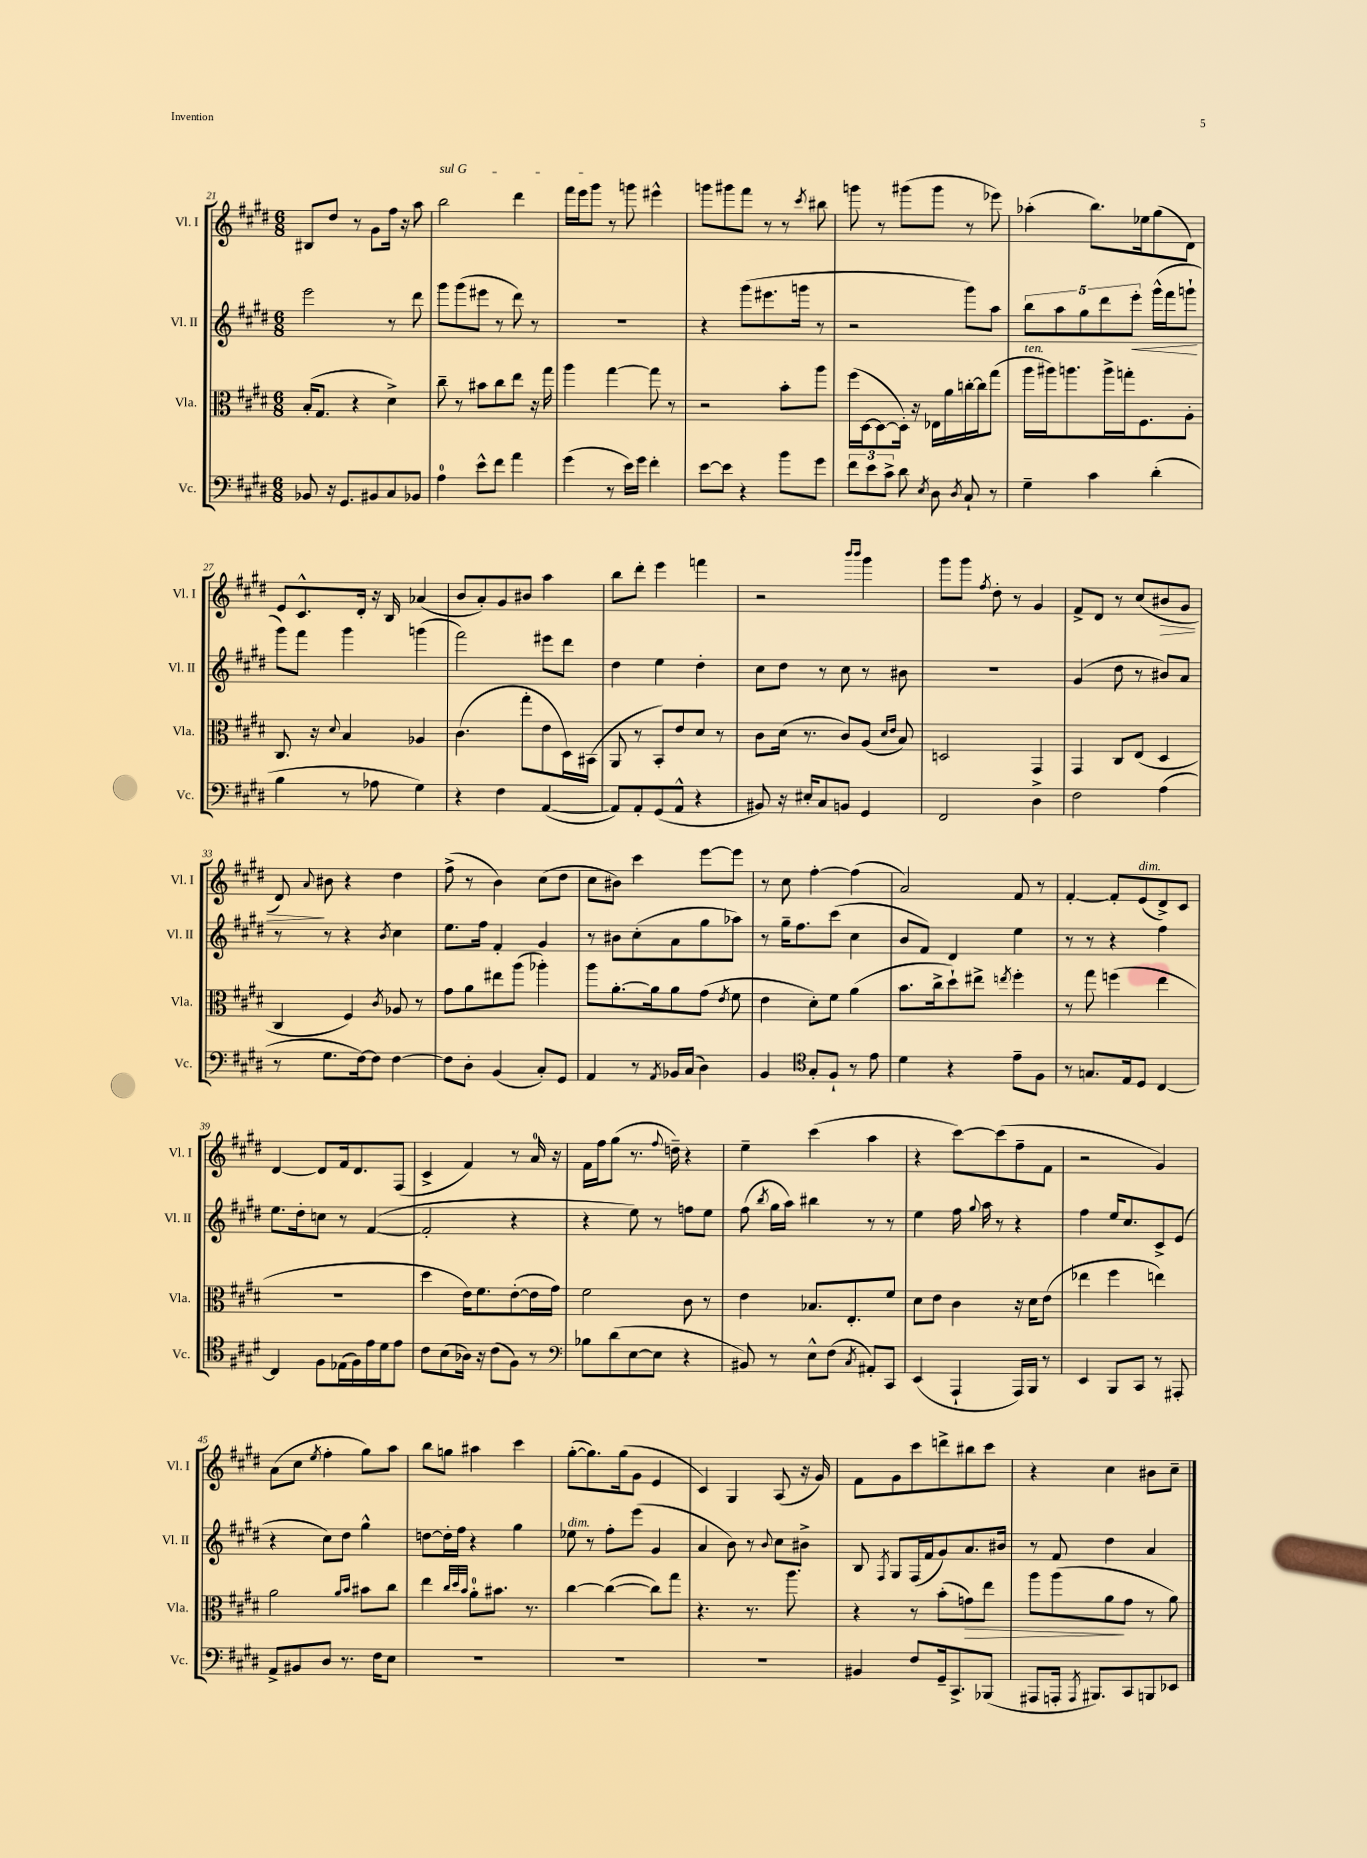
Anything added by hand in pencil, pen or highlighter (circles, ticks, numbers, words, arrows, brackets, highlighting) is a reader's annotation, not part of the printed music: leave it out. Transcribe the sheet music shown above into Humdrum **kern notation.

**kern	**kern	**kern	**kern
*staff4	*staff3	*staff2	*staff1
*clefF4	*clefC3	*clefG2	*clefG2
*k[f#c#g#d#]	*k[f#c#g#d#]	*k[f#c#g#d#]	*k[f#c#g#d#]
*M6/8	*M6/8	*M6/8	*M6/8
8BB-	(16B'	2eee	8B#
.	8.G#	.	.
16r	.	.	8dd#
8.GG#	.	.	.
.	4r	.	8r
8BB#	.	.	8g#
8C#	4d#^)	8r	16ff#
.	.	.	16r
8BB-	.	8ddd#	8aa
=	=	=	=
4A	8cc#~	8ggg#	2bb
.	8r	(8ggg#	.
8e^^	8b#	8eee#	.
8f#	8cc#	8r	.
4a	8ee	8ddd#)	4ddd#
.	16r	8r	.
.	16gg#	.	.
=	=	=	=
(4g#	4aa	2.r	16fff#
.	.	.	16eee
.	.	.	8ggg#
8r	[4gg#	.	8r
16e)	.	.	8ggg
16g#	.	.	.
4f#'	8gg#]	.	4eee#^^
.	8r	.	.
=	=	=	=
[8e	2r	4r	8ggg
8e]	.	.	8ggg#
4r	.	(8ggg#	8fff#
.	.	8.eee#	8r
8b	8b'	.	8r
.	.	16ggg	.
.	.	.	8qccc#
8g#	8aa	8r	8bb#
=	=	=	=
12f#	(16ff#	2r	8ggg
.	[16D#	.	.
12e	.	.	.
.	8D#_	.	8r
12c#^	.	.	.
8d#	16D#'])	.	(8ggg#
.	16r	.	.
8qE	.	.	.
8D#	16E-	.	8ggg#
.	16a	.	.
8qD#	.	.	.
8C#`	[16cc'	8ggg#)	8r
.	16cc]	.	.
8r	(8gg#	8aa	8eee-)
=	=	=	=
4G#~	16aa	10bb	(4aa-'
.	16aa#)	.	.
.	.	10aa	.
.	8.aa	.	.
.	.	10gg#	.
4c#	.	.	8.bb)
.	.	10ddd#	.
.	16aa^	.	.
.	16gg'	.	.
.	.	10eee'	.
.	8.F#	.	16ee-
(4d#'	.	(16ggg#^^	(8gg#
.	.	16fff#	.
.	8A'	8ggg`	8d#)
=	=	=	=
4B	8.C#	8ggg#)	8e
.	.	8fff#	8.c#^^
.	16r	.	.
.	8qqd#	.	.
8r	4B	4ggg#	.
.	.	.	16d#'
8A-	.	.	16r
.	.	.	16B
4G#)	4A-	(4ggg	(4a-
=	=	=	=
4r	(4.c#	2fff#)	8b
.	.	.	8a')
4F#	.	.	8g#
.	8gg#'	.	8b#
([4AA	8e	8eee#	4aa
.	16D#)	8ddd#	.
.	(16BB#	.	.
=	=	=	=
8AA])	8AA	4dd#	8bb
8AA'	8r	.	8ddd#'
(8GG#	8BB')	4ee	4eee
8AA^^	8e	.	.
4r	8d#	4dd#'	4fff
.	8r	.	.
=	=	=	=
8BB#)	8c#	8cc#	2r
16r	(16d#	8dd#	.
16E#'	8.r	.	.
8C#	.	8r	.
8BB	8c#)	8cc#	.
.	.	.	16qqbbb
.	.	.	16qqbbb
4GG#	(8A	8r	4ggg#
.	16qqd#	.	.
.	16qqe	.	.
.	8B)	8b#	.
=	=	=	=
2FF#	2D	2.r	8ggg#
.	.	.	8ggg#
.	.	.	8qff#
.	.	.	8dd#'
.	.	.	8r
4D#^	4GG#	.	4g#
=	=	=	=
2F#	4GG#	(4g#	8f#^
.	.	.	8d#
.	8C#	8dd#	8r
.	(8E	8r	(8cc#
(4A	4D#	8b#)	8b#
.	.	8a	8g#
=	=	=	=
8r	4C#	8r	8d#)
.	.	.	8qqa
8.G#	.	8r	8b#
.	4F#)	4r	4r
[16F#)	.	.	.
8F#]	.	.	.
.	8qc#	8qb	.
[4F#	8A-	4cc#	4dd#
.	8r	.	.
=	=	=	=
8F#]	8g#	8.ee	(8ff#^
8D#'	8a	.	8r
.	.	16ff#	.
(4BB	8ee#	4f#'	4b)
.	(8aa	.	.
8C#')	4aa-')	4g#	(8cc#
8GG#	.	.	8dd#
=	=	=	=
4AA	8aa	8r	8cc#
.	[8.a'	8b#	8b#)
8r	.	(8cc#'	4ccc#
.	16a]	.	.
8qAA	.	.	.
16BB-	8a	8a	.
(16C#	.	.	.
4D#)	(8g#	8gg#	[8eee
.	8qe	.	.
.	8f#	8aa-)	8eee]
=	=	=	=
4BB	4e	8r	8r
.	.	16gg#~	8cc#
.	.	8.ff#	.
*clefC4	*	*	*
8G#'	8d#')	.	[4ff#'
8F#`	8f#	(8ccc#	.
8r	(4a	4cc#	(4ff#]
8e	.	.	.
=	=	=	=
4d#	8.b	8b	2a)
.	.	8f#)	.
.	16cc#^	.	.
4r	8dd#`)	4d#	.
.	8ee#^	.	.
.	8qee	.	.
8e~	4ff#'	4ee	8f#
8F#	.	.	8r
=	=	=	=
8r	8r	8r	[4f#'
8.G	8gg#	8r	.
.	(4ff	4r	8f#']
16E	.	.	.
8D#	.	.	(8e
[4C#	4ee	4ff#	8d#^)
.	.	.	8c#
=	=	=	=
4C#]	2.r	8.ee	[4d#
.	.	16dd#'	.
8F#	.	8cc	8d#]
(16E-	.	8r	16f#
16F#)	.	.	8.d#
16e	.	([4f#	.
16d#	.	.	.
8e	.	.	(8F#
=	=	=	=
8c#	4dd#	2f#']	4c#^
(8B	.	.	.
16A-)	16e)	.	4f#)
16r	8.f#	.	.
(8c#	.	.	.
8F#)	([8e'	4r	8r
8r	16e]	.	16a
.	16g#)	.	16r
=	=	=	=
*clefF4	*	*	*
8B-	2f#	4r	16f#
.	.	.	16ff#
(8d#	.	.	(8gg#
[8E	.	8ee)	8.r
8E]	.	8r	.
.	.	.	8qqff#
.	.	.	16dd~)
4r	8c#	8ff	4r
.	8r	8ee	.
=	=	=	=
8BB#)	4e	(8ff#	4ee~
.	.	8qbb	.
8r	.	16gg#	.
.	.	16aa)	.
8E^^	8.B-	4bb#	(4ccc#
(8F#	.	.	.
.	8.E'	.	.
8qC#	.	.	.
8AA#')	.	8r	4aa
8CC#	8f#	8r	.
=	=	=	=
(4EE	8d#	4ee	4r
.	8e	.	.
4AAA`	4c#	16ff#	[8ccc#)
.	.	8qqgg#	.
.	.	16aa	.
.	.	8r	(8ccc#]
16AAA)	16r	4r	8ff#~
16BBB	16d#	.	.
8r	(8e	.	8f#
=	=	=	=
4EE	4ee-	4ff#	2r
8BBB	4ff#	16ee	.
.	.	8.cc#	.
8CC#	.	.	.
8r	4ee)	8c#^	4g#)
8AAA#'	.	(8e	.
=	=	=	=
8AA^	2a	4r	(8a
8BB#	.	.	8cc#
.	.	.	8qee
8D#	.	8cc#)	4ff#'
8.r	.	8dd#	.
.	16qqa	.	.
.	16qqb	.	.
.	8b#	4gg#^^	8gg#)
16F#	.	.	.
8E	8cc#	.	8aa
=	=	=	=
2.r	4ee	[8dd	8bb
.	.	16dd']	8gg
.	.	16ff#	.
.	32qqcc#	.	.
.	32qqdd#	.	.
.	32qqb	.	.
.	8a'	4r	4aa#
.	8.b#	.	.
.	.	4gg#	4ccc#
.	8.r	.	.
=	=	=	=
2.r	[4cc#	8ee-	([8gg#'
.	.	8r	8.gg#])
.	(4cc#_	8ff#'	.
.	.	.	(16gg#
.	.	(8eee	8g#
.	8cc#])	4g#	4e
.	8gg#	.	.
=	=	=	=
2.r	4.r	4a	4c#)
.	.	8b)	4G#
.	8.r	8r	.
.	.	8qqb	.
.	.	8cc#	(8A
.	8.aa	.	.
.	.	8b#^	16r
.	.	.	16g#)
=	=	=	=
4BB#	4r	8B	8f#
.	.	8qF#	.
.	.	8G#	8g#
8F#	8r	(16F#	8ccc#
.	.	16f#	.
16GG#~	(8b'	8g#)	8ddd^
8.CC#^	.	.	.
.	8g)	8.a	8bb#
(8BBB-	8ee	.	8ccc#
.	.	16b#	.
=	=	=	=
8AAA#	8aa	8r	4r
16AAA'	(8aa	8f#	.
8qAAA	.	.	.
8.BBB#)	.	.	.
.	8a	4dd#	4cc#
8CC#	8g#	.	.
8BBB	8r	4a	8b#
8EE-	8a)	.	8cc#~
==	==	==	==
*-	*-	*-	*-
